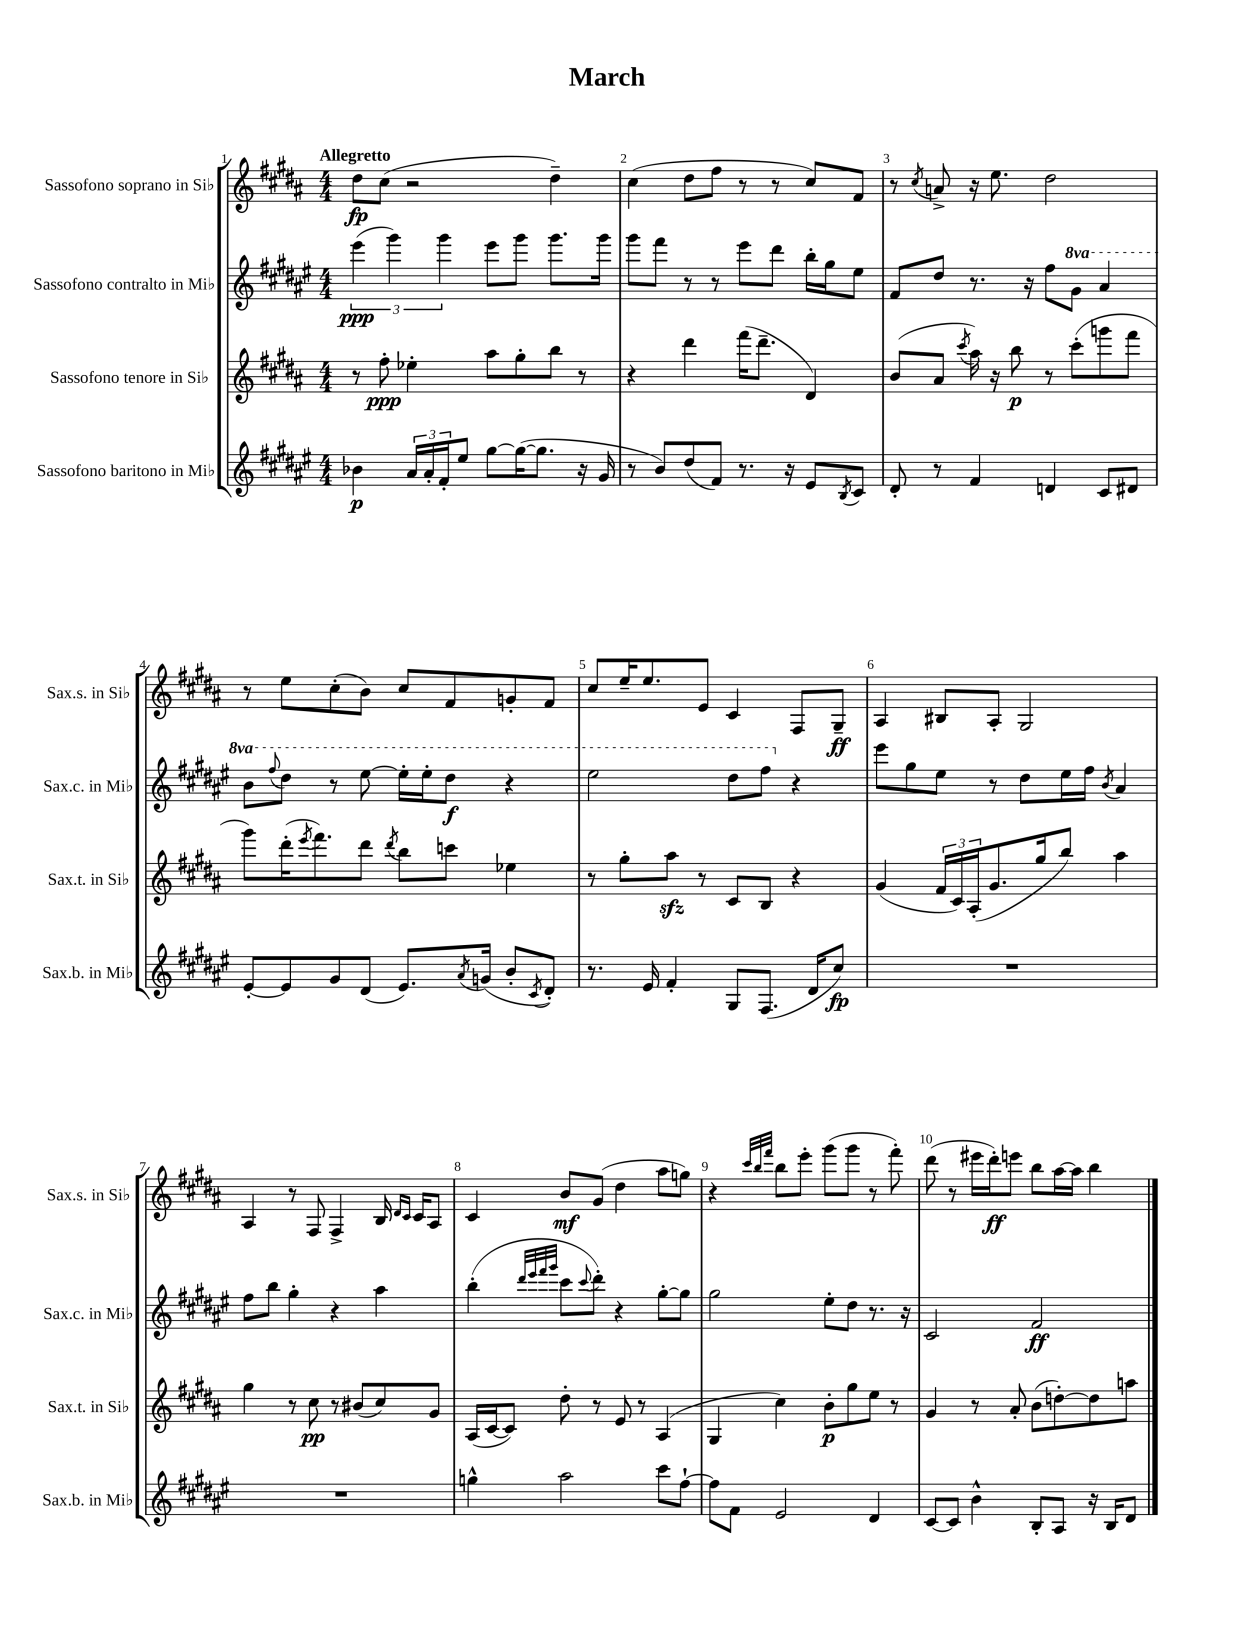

**kern	**kern	**kern	**kern
*staff4	*staff3	*staff2	*staff1
*clefG2	*clefG2	*clefG2	*clefG2
*k[f#c#g#d#a#e#]	*k[f#c#g#d#a#]	*k[f#c#g#d#a#e#]	*k[f#c#g#d#a#]
*M4/4	*M4/4	*M4/4	*M4/4
4b-	8r	(6eee#	8dd#
.	8ff#'	.	(8cc#
.	.	6ggg#)	.
24a#	4ee-'	.	2r
24a#'	.	.	.
24f#'	.	6ggg#	.
8ee#	.	.	.
[8gg#	8aa#	8eee#	.
(16gg#_	8gg#'	8ggg#	.
8.gg#]	.	.	.
.	8bb	8.ggg#	4dd#~)
16r	8r	.	.
16g#	.	16ggg#	.
=	=	=	=
8r	4r	8ggg#	(4cc#
8b)	.	8fff#	.
(8dd#	4ddd#	8r	8dd#
8f#)	.	8r	8ff#
8.r	(16fff#	8eee#	8r
.	8.ddd#~	.	.
.	.	8ddd#	8r
16r	.	.	.
8e#	4d#)	16bb'	8cc#)
.	.	16gg#	.
8qB	.	.	.
8c#	.	8ee#	8f#
=	=	=	=
8d#'	(8b	8f#	8r
.	.	.	8qcc#
8r	8a#	8dd#	8a^
.	8qccc#	.	.
4f#	16aa#)	8.r	16r
.	16r	.	8.ee
.	8bb	.	.
.	.	16r	.
4d	8r	8ff#	2dd#
.	(8ccc#'	8gg#	.
8c#	8ggg	4aa#	.
8d#	8fff#	.	.
=	=	=	=
[8e#'	8ggg#)	8bb	8r
.	.	8qqfff#	.
8e#]	(16ddd#'	8ddd#	8ee
.	8qeee	.	.
.	8.fff#)	.	.
8g#	.	8r	(8cc#'
(8d#	8ddd#	[8eee#	8b)
.	8qddd#	.	.
8.e#)	8bb	16eee#']	8cc#
.	.	16eee#'	.
.	8ccc	8ddd#	8f#
8qa#	.	.	.
(16g	.	.	.
8b'	4ee-	4r	8g'
8qc#	.	.	.
8d#')	.	.	8f#
=	=	=	=
8.r	8r	2eee#	8cc#
.	8gg#'	.	16ee~
16e#	.	.	8.ee
4f#'	8aa#	.	.
.	8r	.	8e
8G#	8c#	8ddd#	4c#
(8.F#	8B	8fff#	.
.	4r	4r	8F#
16d#	.	.	.
8cc#)	.	.	8G#~
=	=	=	=
1r	(4g#	8eee#	4A#
.	.	8gg#	.
.	24f#	8ee#	8B#
.	24c#)	.	.
.	(24A#'	.	.
.	8.g#	8r	8A#'
.	.	8dd#	2G#
.	16gg#	.	.
.	8bb)	16ee#	.
.	.	16ff#	.
.	.	8qb	.
.	4aa#	4a#	.
=	=	=	=
1r	4gg#	8ff#	4A#
.	.	8bb	.
.	8r	4gg#'	8r
.	8cc#	.	8F#
.	8r	4r	4F#^
.	(8b#	.	.
.	8cc#)	4aa#	16B
.	.	.	16qqd#
.	.	.	16qqc#
.	.	.	16c#
.	8g#	.	8A#
=	=	=	=
4gg^^	(16A#	(4bb'	4c#
.	[16c#	.	.
.	8c#])	.	.
.	.	32qqddd#	.
.	.	32qqeee#	.
.	.	32qqfff#	.
.	.	32qqggg#	.
2aa#	8dd#'	8ccc#	8b
.	.	8qqccc#	.
.	8r	8ddd#')	(8g#
.	8e	4r	4dd#
.	8r	.	.
8ccc#	(4A#	[8gg#'	8aa#
[8ff#`	.	8gg#]	8gg)
=	=	=	=
8ff#]	4G#	2gg#	4r
8f#	.	.	.
.	.	.	32qqccc#
.	.	.	32qqbb
.	.	.	32qqfff#
2e#	4cc#)	.	8bb
.	.	.	8eee'
.	8b'	8ee#'	(8ggg#
.	8gg#	8dd#	8ggg#
4d#	8ee	8.r	8r
.	8r	.	8fff#')
.	.	16r	.
=	=	=	=
[8c#	4g#	2c#	(8ddd#
8c#]	.	.	8r
4b^^	8r	.	16eee#
.	.	.	16ddd#')
.	8a#'	.	8eee
8B'	(8b	2f#	8bb
8A#	[8dd')	.	[16aa#
.	.	.	16aa#]
16r	8dd]	.	4bb
16B	.	.	.
8d#	8aa	.	.
==	==	==	==
*-	*-	*-	*-
